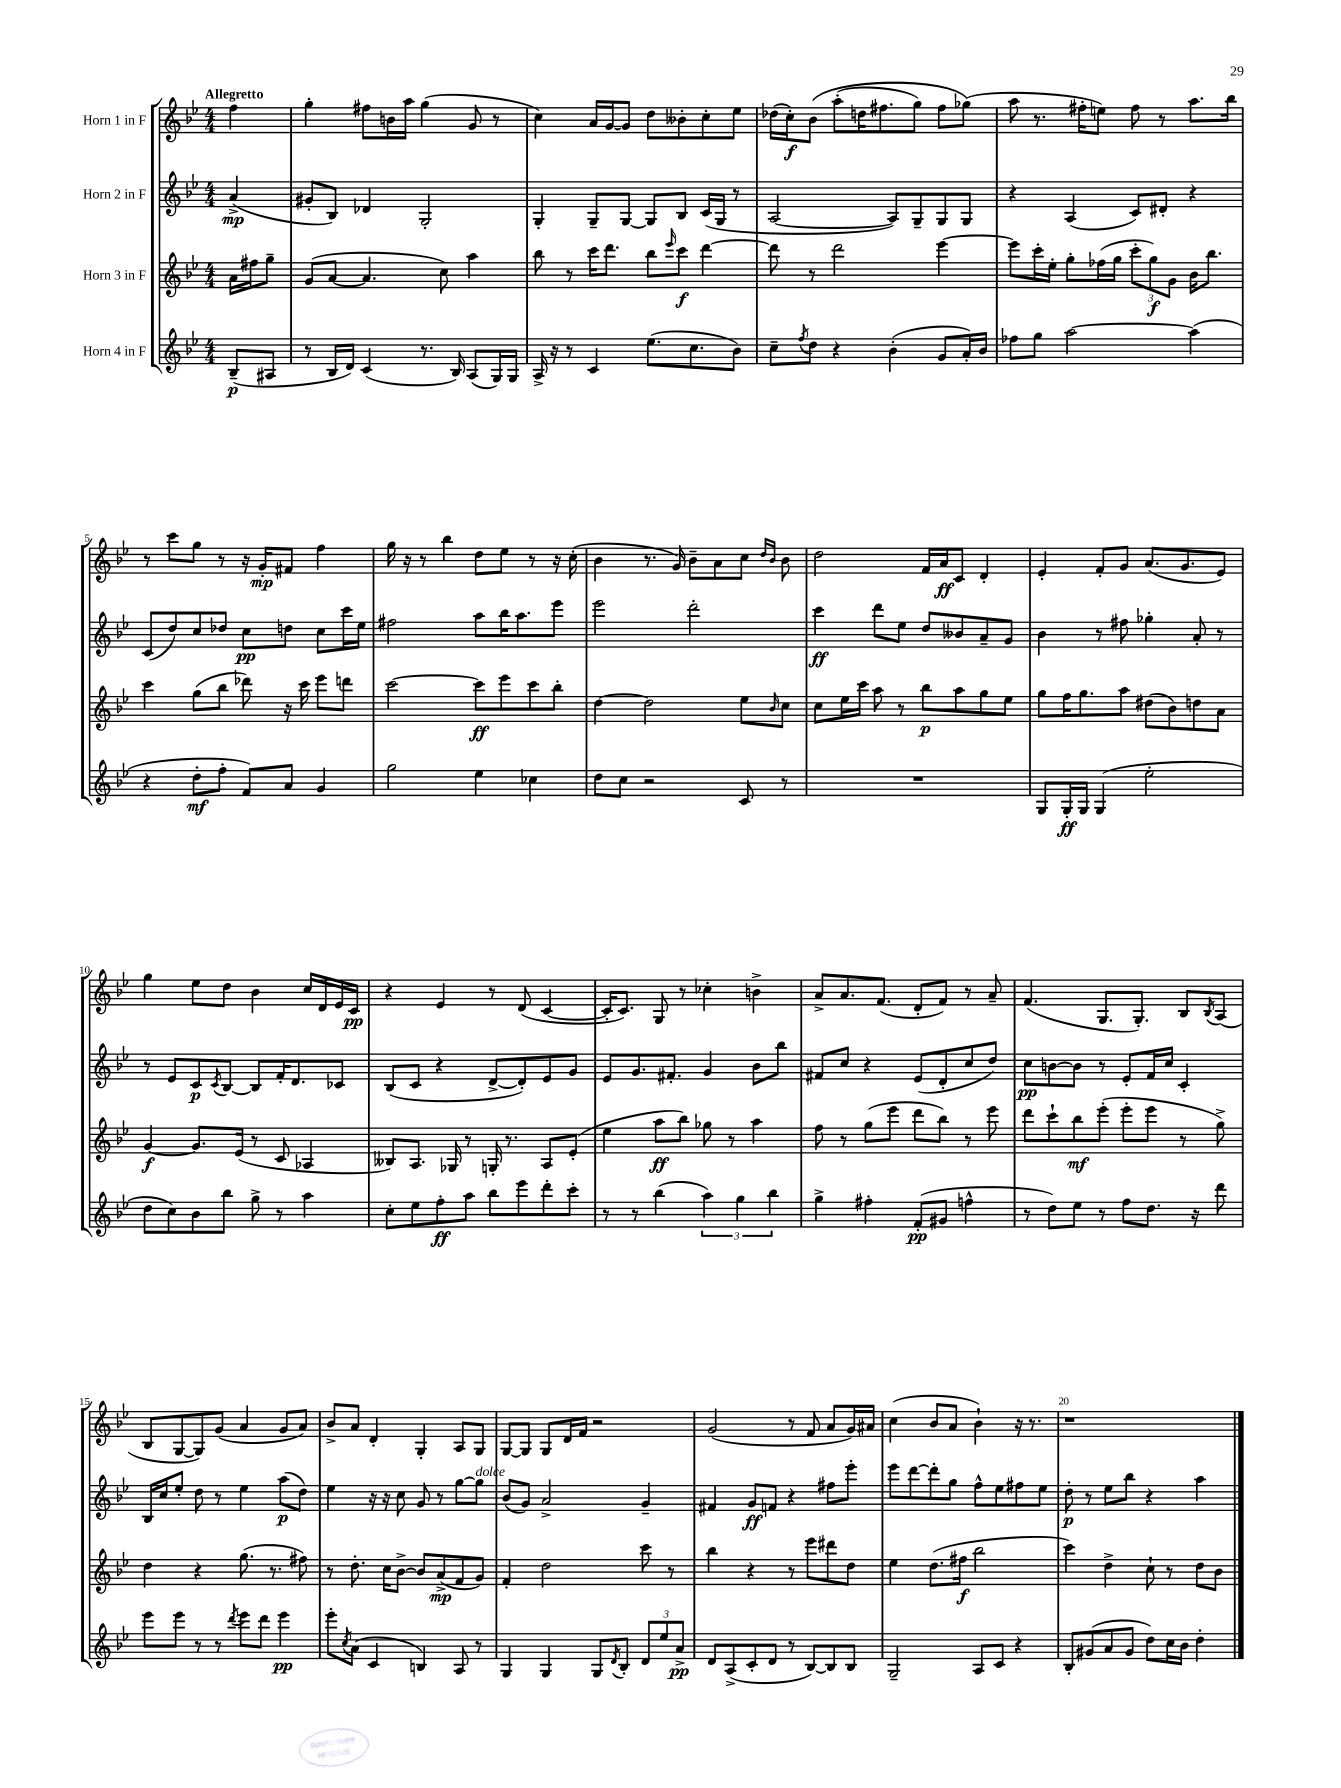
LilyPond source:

<<
\new StaffGroup <<
\new Staff = "s0" \with { instrumentName = "Horn 1 in F" } {
    \clef treble \key bes \major \numericTimeSignature \time 4/4 \partial 4 \tempo "Allegretto"
    f''4 |
    g''4-. fis''8 b'16 a''16 g''4( g'8 r8 |
    c''4) a'16 g'16~ g'8 d''8 beses'8-. c''8-. ees''8 |
    des''16( c''16-.\f) bes'8\( a''8-.( d''16 fis''8. g''8) fis''8 ges''8(\) |
    a''8 r8. fis''16-. e''8) fis''8 r8 a''8. bes''16 |
    r8 c'''8 g''8 r8 r16 g'16-.\mp fis'8 f''4 |
    g''16 r16 r8 bes''4 d''8 ees''8 r8 r16 c''16-.( |
    bes'4 r8. g'16) bes'8-- a'8 c''8 \grace { d''16 bes'16 } bes'8 |
    d''2 f'16 a'16\ff c'8 d'4-. |
    ees'4-. f'8-. g'8 a'8.( g'8. ees'8) |
    g''4 ees''8 d''8 bes'4 c''16 d'16 ees'16 c'16\pp |
    r4 ees'4 r8 d'8( c'4~ |
    c'16-. c'8.) g8 r8 ces''4-. b'4-> |
    a'8-> a'8. f'8.( d'8-. f'8) r8 a'8-- |
    f'4.( g8. g8.-.) bes8 \acciaccatura { bes8 } a8( |
    bes8 g8~ g8) g'8( a'4 g'8 a'8) |
    bes'8-> a'8 d'4-. g4-. a8 g8 |
    g8~ g8 g8 d'16 f'16 r2 |
    g'2( r8 f'8 a'8 g'16) ais'16 |
    c''4( bes'8 a'8 bes'4-!) r16 r8. |
    r1 \bar "|." |
}
\new Staff = "s1" \with { instrumentName = "Horn 2 in F" } {
    \clef treble \key bes \major \numericTimeSignature \time 4/4 \partial 4
    a'4->\mp( |
    gis'8-. bes8) des'4 g2-. |
    g4-. g8-- g8~ g8 bes8 c'16( g16 r8 |
    a2~ a8) g8-- g8 g8 |
    r4 a4( c'8) dis'8-. r4 |
    c'8( d''8) c''8 des''8 c''8\pp d''8 c''8 c'''16 ees''16 |
    fis''2 a''8 bes''16 a''8. ees'''8 |
    ees'''2 d'''2-. |
    c'''4\ff d'''8 ees''8 d''8 beses'8 a'8-- g'8 |
    bes'4 r8 fis''8 ges''4-. a'8-. r8 |
    r8 ees'8 c'8\p \acciaccatura { c'8 } bes8~ bes8 f'16-. d'8. ces'8 |
    bes8( c'8 r4 d'8~-> d'8-.) ees'8 g'8 |
    ees'8 g'8. fis'8.-. g'4 bes'8 bes''8 |
    fis'8 c''8 r4 ees'8( d'8-. c''8 d''8) |
    c''8\pp b'8~ b'8 r8 ees'8-. f'16 c''16 c'4-. |
    bes16 c''16 ees''8-. d''8 r8 ees''4 a''8\p( d''8) |
    ees''4 r16 r16 c''8 g'8 r8 g''8~ g''8^\markup { \italic "dolce" } |
    bes'8( g'8) a'2-> g'4-- |
    fis'4 g'8\ff f'8 r4 fis''8 ees'''8-. |
    ees'''8 d'''8~ d'''8-. g''8 f''8-^ ees''8 fis''8 ees''8 |
    d''8-.\p r8 ees''8 bes''8 r4 a''4 \bar "|." |
}
\new Staff = "s2" \with { instrumentName = "Horn 3 in F" } {
    \clef treble \key bes \major \numericTimeSignature \time 4/4 \partial 4
    a'16 fis''16 g''8-- |
    g'8( a'8~ a'4. c''8) a''4 |
    bes''8 r8 c'''16 d'''8. bes''8 \grace { ees'''16 } c'''8\f d'''4~ |
    d'''8 r8 d'''2 ees'''4~ |
    ees'''8 c'''16-. ees''16-. g''8-. fes''16( g''16 \tuplet 3/2 { c'''8-. g''8\f) g'8 } bes'16 bes''8. |
    c'''4 g''8( bes''8 des'''8) r16 c'''16 ees'''8 d'''8 |
    c'''2~ c'''8\ff ees'''8 c'''8 bes''8-. |
    d''4~ d''2 ees''8 \grace { bes'16 } c''8 |
    c''8 ees''16 c'''16 a''8 r8 bes''8\p a''8 g''8 ees''8 |
    g''8 f''16 g''8. a''8 dis''8( bes'8) d''8 a'8 |
    g'4~\f g'8. ees'16( r8 c'8 aes4 |
    beses8) a8. ges16 r8 g16-. r8. a8 ees'8-.( |
    ees''4 a''8\ff bes''8) ges''8 r8 a''4 |
    f''8 r8 g''8( ees'''8 d'''8 bes''8) r8 ees'''8 |
    d'''8 c'''8-! bes''8\mf ees'''8-.( ees'''8-. ees'''8 r8 g''8->) |
    d''4 r4 g''8.( r8. fis''8) |
    r8 d''8.-. c''16 bes'8~-> bes'8 a'8->\mp( f'8 g'8) |
    f'4-. d''2 c'''8 r8 |
    bes''4 r4 r8 ees'''8 dis'''8 d''8 |
    ees''4 d''8.( fis''16\f bes''2 |
    c'''4) d''4-> c''8-! r8 d''8 bes'8 \bar "|." |
}
\new Staff = "s3" \with { instrumentName = "Horn 4 in F" } {
    \clef treble \key bes \major \numericTimeSignature \time 4/4 \partial 4
    bes8--\p( ais8 |
    r8 bes16 d'16) c'4( r8. bes16) a8( g16) g16 |
    a16-> r16 r8 c'4 ees''8.( c''8. bes'8) |
    c''8-- \acciaccatura { f''8 } d''8 r4 bes'4-.( g'8 a'16-.) bes'16 |
    fes''8 g''8 a''2~ a''4( |
    r4 d''8-.\mf f''8-. f'8) a'8 g'4 |
    g''2 ees''4 ces''4 |
    d''8 c''8 r2 c'8 r8 |
    R1 |
    g8 g16-.\ff g16 g4( ees''2-. |
    d''8 c''8) bes'8 bes''8 g''8-> r8 a''4 |
    c''8-. ees''8 f''8-.\ff a''8 bes''8 ees'''8 d'''8-. c'''8-. |
    r8 r8 bes''4( \tuplet 3/2 { a''4) g''4 bes''4 } |
    g''4-> fis''4-. f'8-.\pp( gis'8 f''4-^ |
    r8 d''8) ees''8 r8 f''8 d''8. r16 d'''8 |
    ees'''8 ees'''8 r8 r8 \acciaccatura { d'''8 } ees'''8 d'''8 ees'''4\pp |
    ees'''8-. \acciaccatura { c''8 } a'8( c'4 b4) a8 r8 |
    g4 g4 g8 \acciaccatura { d'8 } bes8-. \tuplet 3/2 { d'8 ees''8 a'8->\pp } |
    d'8 a8->( c'8-. d'8 r8 bes8~) bes8 bes8 |
    g2-- a8 c'8 r4 |
    bes8-. gis'8( a'8 gis'8 d''8) c''16 bes'16 d''4-. \bar "|." |
}
>>
>>
\layout { \context { \Score \override BarNumber.break-visibility = ##(#f #t #t) barNumberVisibility = #(every-nth-bar-number-visible 5) } }
